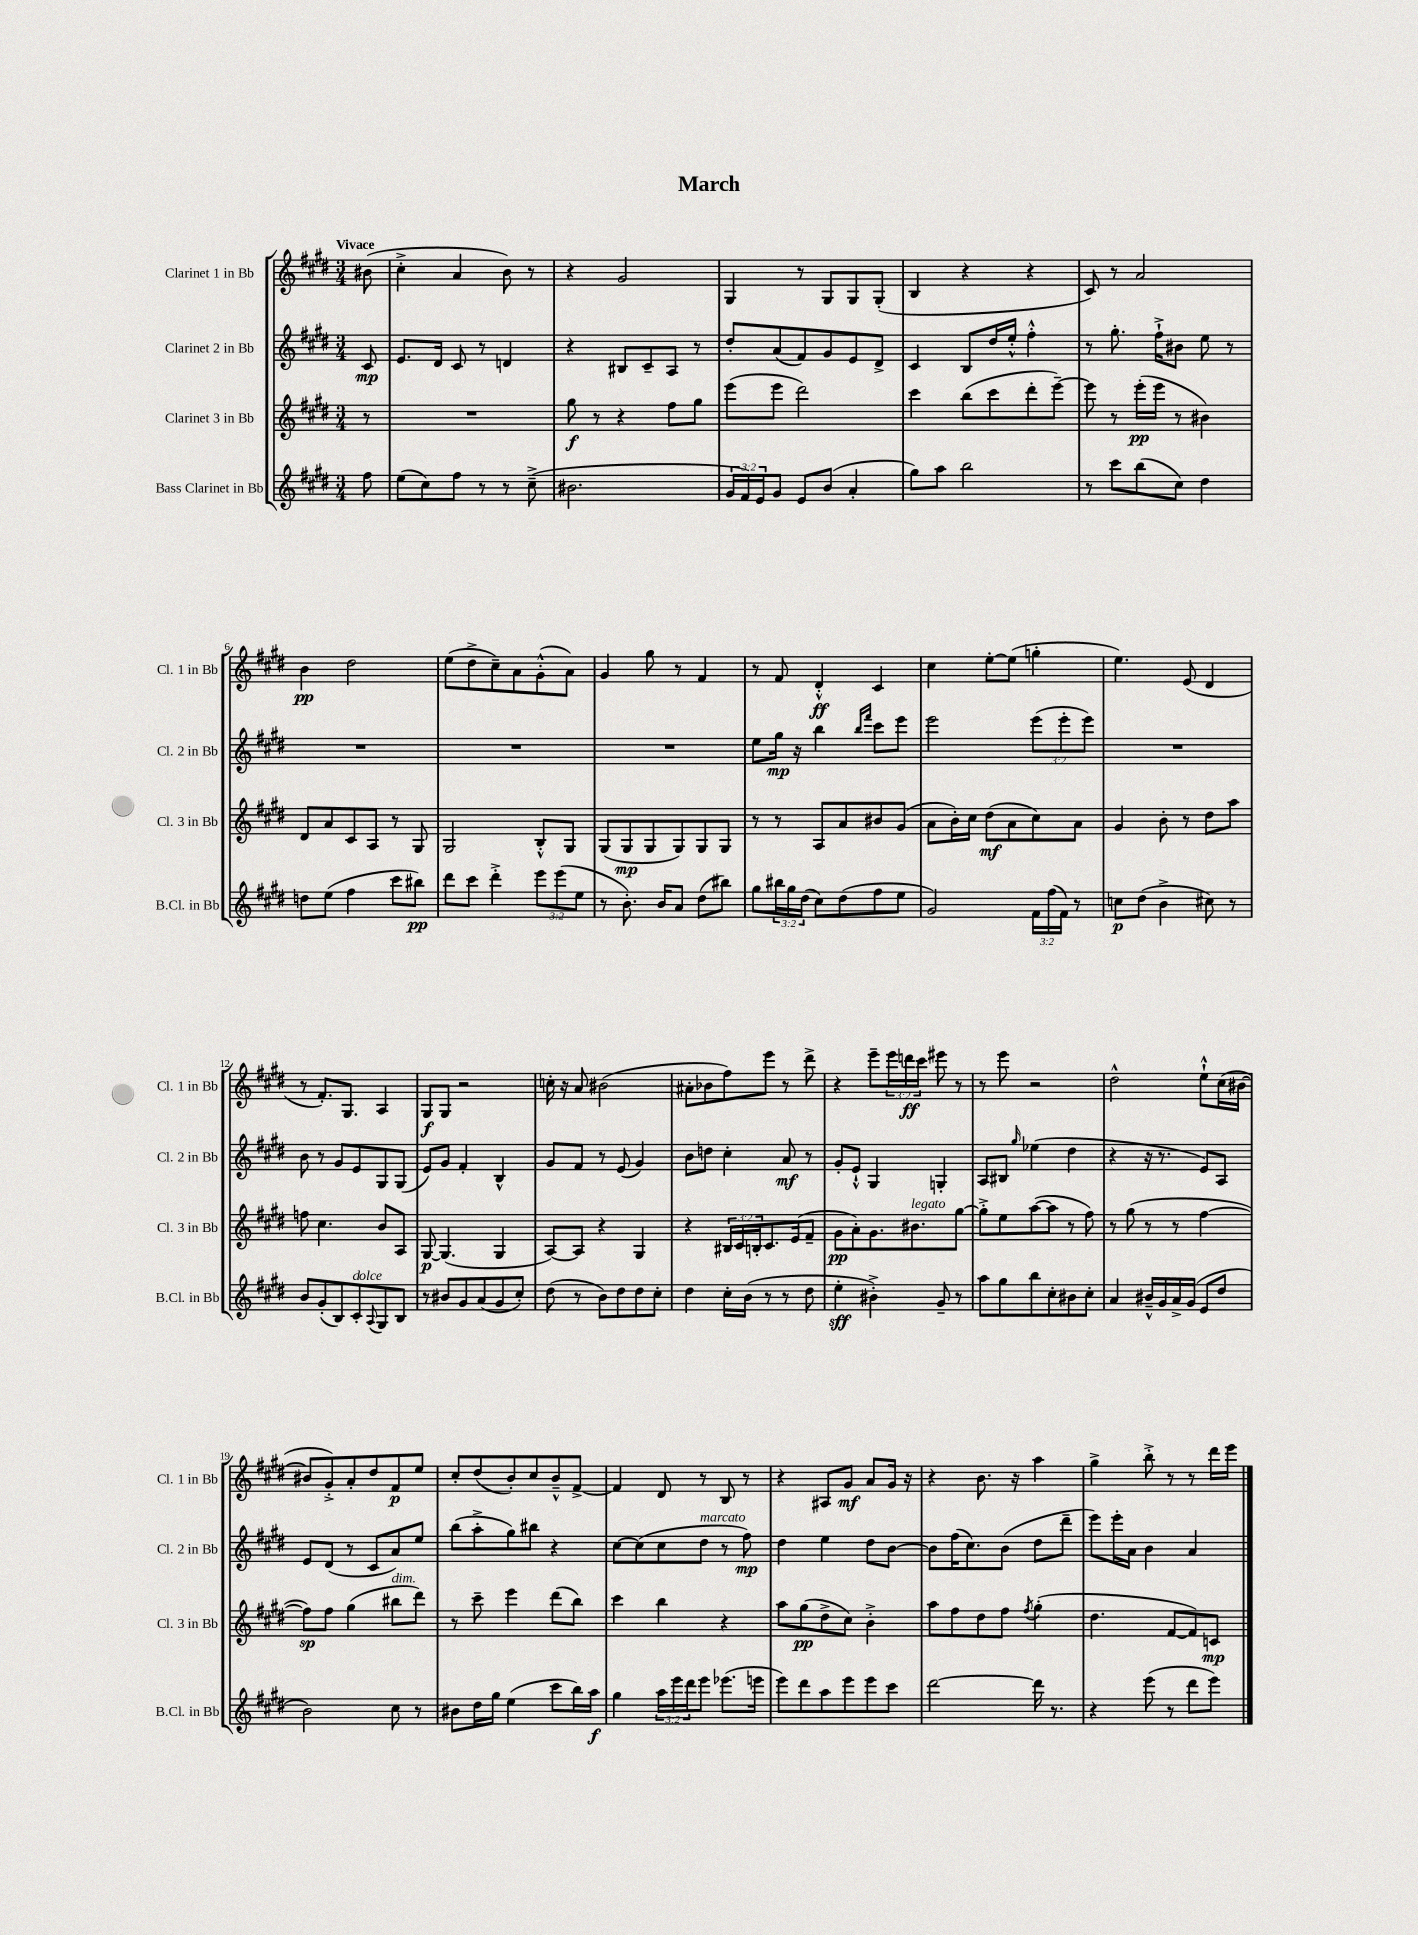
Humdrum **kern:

**kern	**kern	**kern	**kern
*staff4	*staff3	*staff2	*staff1
*clefG2	*clefG2	*clefG2	*clefG2
*k[f#c#g#d#]	*k[f#c#g#d#]	*k[f#c#g#d#]	*k[f#c#g#d#]
*M3/4	*M3/4	*M3/4	*M3/4
8ff#	8r	8c#	(8b#
=	=	=	=
(8ee	2.r	8.e	4cc#'^
8cc#)	.	.	.
.	.	16d#	.
8ff#	.	8c#	4a
8r	.	8r	.
8r	.	4d	8b)
(8cc#~^	.	.	8r
=	=	=	=
2.b#	8gg#	4r	4r
.	8r	.	.
.	4r	8B#	2g#
.	.	8c#~	.
.	8ff#	8A	.
.	8gg#	8r	.
=	=	=	=
24g#	(8eee	8dd#'	4G#
24f#)	.	.	.
24e	.	.	.
8g#	8eee	(8a	.
8e	2ddd#)	8f#)	8r
(8b	.	8g#	8G#
4a'	.	8e	8G#
.	.	8d#^	(8G#'
=	=	=	=
8gg#)	4ccc#	4c#	4B
8aa	.	.	.
2bb	(8bb	8B	4r
.	8ccc#	16dd#	.
.	.	16ee'^^	.
.	8ddd#'	4ff#'^^	4r
.	[8eee~)	.	.
=	=	=	=
8r	8eee]	8r	8c#)
8ccc#	8r	8.gg#'	8r
(8bb	(16eee'	.	2a
.	16eee	16ff#`^	.
8cc#)	8r	8b#	.
4dd#	4b#)	8ee	.
.	.	8r	.
=	=	=	=
8dd	8d#	2.r	4b
(8ee	8a	.	.
4ff#	8c#	.	2dd#
.	8A	.	.
8ccc#	8r	.	.
8bb#)	8G#	.	.
=	=	=	=
8ddd#	2G#	2.r	(8ee
8ccc#	.	.	8dd#^
4ddd#'^	.	.	8cc#~)
.	.	.	8a
12eee	8B'^^	.	(8g#'^^
(12eee	.	.	.
.	8G#	.	8a)
12ee	.	.	.
=	=	=	=
8r	(8G#	2.r	4g#
8.b')	8G#	.	.
.	8G#	.	8gg#
16b	.	.	.
8a	8G#)	.	8r
(8dd#	8G#	.	4f#
8bb#)	8G#	.	.
=	=	=	=
8gg#	8r	8ee	8r
24bb#	8r	16gg#	8f#
24gg#	.	.	.
.	.	16r	.
(24dd#	.	.	.
8cc#)	8A	4bb	4d#'^^
(8dd#	8a	.	.
.	.	16qqbb	.
.	.	16qqfff#	.
8ff#	8b#	8ccc#	4c#
8ee	(8g#	8eee	.
=	=	=	=
2g#)	8a	2eee	4cc#
.	16b')	.	.
.	16cc#	.	.
.	(8dd#	.	[8ee'
.	8a	.	(8ee]
24f#	8cc#)	(12eee	4gg'
(24ff#	.	.	.
24f#)	.	12eee'	.
8r	8a	.	.
.	.	12eee)	.
=	=	=	=
8cc	4g#	2.r	4.ee)
(8dd#	.	.	.
4b^	8b'	.	.
.	8r	.	(8e
8cc#)	8dd#	.	4d#
8r	8aa	.	.
=	=	=	=
8b	8ff	8b	8r
(8g#'	4.cc#	8r	8.f#')
8B)	.	8g#	.
.	.	.	8.G#
8c#'	.	8e	.
8qqA	.	.	.
8G#	8b	8G#	4A
8B	8A	(8G#	.
=	=	=	=
8r	[8G#	8e)	8G#
8b#	(4.G#]	8g#	8G#
8g#	.	4f#'	2r
(8a	.	.	.
8g#	4G#	4B^^	.
8cc#')	.	.	.
=	=	=	=
(8dd#	[8A)	8g#	16cc'
.	.	.	16r
8r	8A]	8f#	8a
8b)	4r	8r	(2b#
8dd#	.	(8e	.
8dd#	4G#	4g#)	.
8cc#'	.	.	.
=	=	=	=
4dd#	4r	8b	8a#'
.	.	8dd	8b-
16cc#'	24B#	4cc#'	8ff#)
.	24c#	.	.
(16b	.	.	.
.	24B'	.	.
8r	8.c#	.	8eee
8r	.	8a	8r
.	(16e	.	.
8dd#	8f#~	8r	8ddd#^
=	=	=	=
4ee'	8g#	8g#'	4r
.	8a')	8e`^^	.
4b#'^)	8.g#	4G#	8eee~
.	.	.	24eee
.	.	.	24ddd
.	8.b#	.	.
.	.	.	24ccc#
8g#~	.	4G'	8eee#
8r	[8gg#	.	8r
=	=	=	=
8aa	8gg#'^]	8A	8r
8gg#	8ee	8B#	8eee
.	.	16qqgg#	.
8bb	([8aa	(4ee-	2r
8cc#'	8aa]	.	.
8b#	8r	4dd#	.
8cc#'	8ff#)	.	.
=	=	=	=
4a	8r	4r	2dd#^^
.	(8gg#	.	.
16b#~^^	8r	16r	.
16g#	.	8.r	.
16a^	8r	.	.
(16g#	.	.	.
8e	[4ff#	8e)	8ee`^^
8dd#	.	8A	(16cc#
.	.	.	[16b#
=	=	=	=
2b)	8ff#])	8e	8b#]
.	8ff#	(8d#	8g#'^)
.	(4gg#	8r	8a'
.	.	8c#	8dd#
8cc#	8bb#	8a)	8f#
8r	8ddd#)	8ee	8ee
=	=	=	=
8b#	8r	(8bb	8cc#'
16dd#	8ccc#~	8aa'^	(8dd#
16gg#	.	.	.
(4ee	4eee	8gg#)	8b')
.	.	8bb#	8cc#
8ccc#	(8ddd#	4r	8b~^^
16bb)	8bb)	.	[8f#^
16aa	.	.	.
=	=	=	=
4gg#	4ccc#	[8cc#	4f#]
.	.	(8cc#]	.
24aa	4bb	8cc#	8d#
24eee	.	.	.
24ddd#	.	.	.
8eee	.	8dd#	8r
(8.eee-	4r	8r	8B
.	.	8ff#)	8r
16eee	.	.	.
=	=	=	=
8eee)	8aa	4dd#	4r
8ddd#	(8gg#	.	.
8aa	8dd#^	4ee	8A#
8eee	8cc#)	.	8g#
8eee	4b'^	8dd#	8a
8ccc#	.	[8b	16g#
.	.	.	16r
=	=	=	=
[2ddd#	8aa	8b]	4r
.	8ff#	(16ff#	.
.	.	8.cc#)	.
.	8dd#	.	8.b
.	8ff#	(8b	.
.	.	.	16r
.	8qff#	.	.
16ddd#]	(4gg#'	8dd#	4aa
8.r	.	.	.
.	.	8ddd#~	.
=	=	=	=
4r	4.dd#	8eee)	4gg#^
.	.	16eee'	.
.	.	16a	.
(8eee	.	4b	8bb'^
8r	[8f#	.	8r
8ddd#	8f#])	4a	8r
8eee)	8c	.	16ddd#
.	.	.	16eee
==	==	==	==
*-	*-	*-	*-
